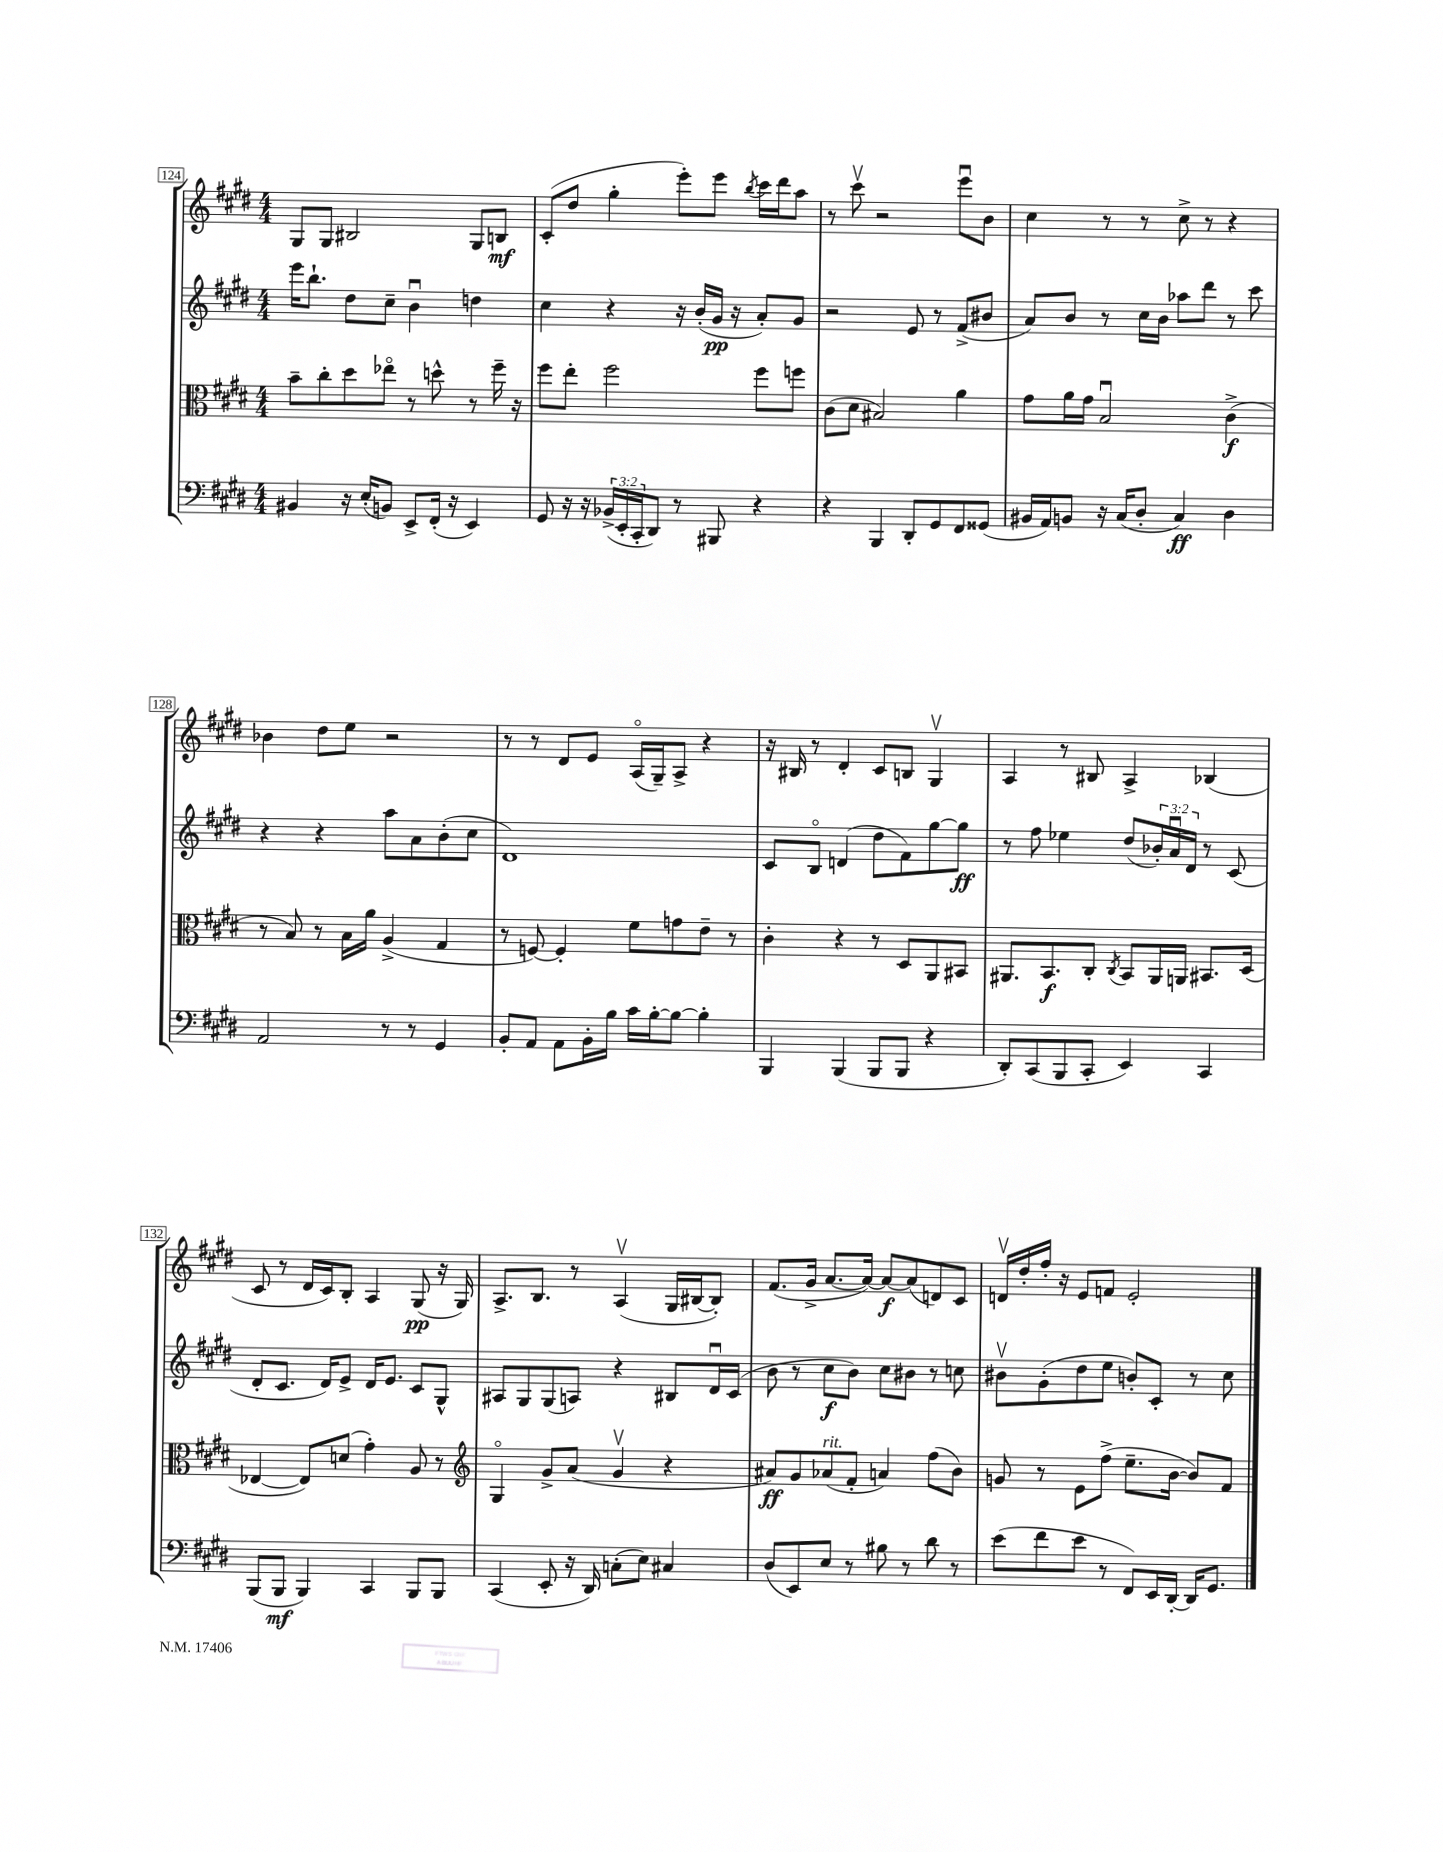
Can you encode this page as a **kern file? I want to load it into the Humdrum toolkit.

**kern	**dynam	**kern	**dynam	**kern	**dynam	**kern	**dynam
*part4	*part4	*part3	*part3	*part2	*part2	*part1	*part1
*staff4	*staff4	*staff3	*staff3	*staff2	*staff2	*staff1	*staff1
*clefF4	*	*clefC3	*	*clefG2	*	*clefG2	*
*k[f#c#g#d#]	*	*k[f#c#g#d#]	*	*k[f#c#g#d#]	*	*k[f#c#g#d#]	*
*M4/4	*	*M4/4	*	*M4/4	*	*M4/4	*
=124	=124	=124	=124	=124	=124	=124	=124
4BB#X/	.	8b~\L	.	16eee\KL	.	8G#/L	.
.	.	.	.	8.bb`\J	.	.	.
.	.	8cc#'\	.	.	.	8G#/J	.
16r	.	8dd#\	.	8dd#\L	.	2B#X/	.
(16E'/KL	.	.	.	.	.	.	.
8BBn/J)	.	8ee-X\J	.	8cc#~\J	.	.	.
8EE^/L	.	8r	.	4bu\	.	.	.
(16FF#'/Jk	.	8ddn^^\	.	.	.	.	.
16r	.	.	.	.	.	.	.
4EE/)	.	8r	.	4ddn\	.	8G#/L	.
.	.	16ff#~\	.	.	.	8Bn/J	mf
.	.	16r	.	.	.	.	.
=125	=125	=125	=125	=125	=125	=125	=125
8GG#/	.	8ff#\L	.	4cc#\	.	(8c#'/L	.
16r	.	8ee'\J	.	.	.	8dd#/J	.
16r	.	.	.	.	.	.	.
(24BB-X^/LL	.	2ff#\	.	4r	.	4gg#'\	.
24EE'/	.	.	.	.	.	.	.
24CC#'/J	.	.	.	.	.	.	.
8DD#/J)	.	.	.	.	.	.	.
8r	.	.	.	16r	.	8eee'\L)	.
.	.	.	.	(16b'/LL	.	.	.
8BBB#X/	.	.	.	16g#/JJ	pp	8eee\J	.
.	.	.	.	16r	.	.	.
.	.	.	.	.	.	8qbb/	.
4r	.	8ff#\L	.	8a'/L)	.	16ccc#\LL	.
.	.	.	.	.	.	16ddd#\J	.
.	.	8ffn\J	.	8g#/J	.	8aa\J	.
=126	=126	=126	=126	=126	=126	=126	=126
4r	.	(8c#\L	.	2r	.	8r	.
.	.	8d#\J	.	.	.	8ccc#v\	.
4BBB/	.	2B#X/)	.	.	.	2r	.
8DD#'/L	.	.	.	8e/	.	.	.
8GG#/	.	.	.	8r	.	.	.
8FF#/	.	4a\	.	(8f#^/L	.	8eeeu\L	.
(8GG##X/J	.	.	.	8b#X/J	.	8b\J	.
=127	=127	=127	=127	=127	=127	=127	=127
16BB#X/LL	.	8g#\L	.	8a/L)	.	4cc#\	.
16AA/J)	.	.	.	.	.	.	.
8BBn/J	.	16a\L	.	8b/J	.	.	.
.	.	16g#\JJ	.	.	.	.	.
16r	.	2Bu/	.	8r	.	8r	.
(16C#/KL	.	.	.	.	.	.	.
8D#'/J	.	.	.	16cc#\LL	.	8r	.
.	.	.	.	16b\JJ	.	.	.
4C#/)	ff	.	.	8aa-X\L	.	8cc#^\	.
.	.	.	.	8ddd#\J	.	8r	.
4D#\	.	(4c#^\	f	8r	.	4r	.
.	.	.	.	8ccc#\	.	.	.
!!LO:LB:g=z
=128	=128	=128	=128	=128	=128	=128	=128
2AA/	.	8r	.	4r	.	4b-X\	.
.	.	8B/)	.	.	.	.	.
.	.	8r	.	4r	.	8dd#\L	.
.	.	16B\LL	.	.	.	8ee\J	.
.	.	16a\JJ	.	.	.	.	.
8r	.	(4A^/	.	8aa\L	.	2r	.
8r	.	.	.	8a\	.	.	.
4GG#/	.	4G#/	.	(8b'\	.	.	.
.	.	.	.	8cc#\J	.	.	.
=129	=129	=129	=129	=129	=129	=129	=129
8BB'/L	.	8r	.	1d#)	.	8r	.
8AA/J	.	[8Fn/)	.	.	.	8r	.
8AA\L	.	4F'/]	.	.	.	8d#/L	.
16BB'\L	.	.	.	.	.	8e/J	.
16B\JJ	.	.	.	.	.	.	.
16c#\LL	.	8f#\L	.	.	.	(16A/LL	.
[16B'\J	.	.	.	.	.	16G#~/J)	.
8B\J_	.	8gn\	.	.	.	8A^/J	.
4B'\]	.	8e~\J	.	.	.	4r	.
.	.	8r	.	.	.	.	.
=130	=130	=130	=130	=130	=130	=130	=130
4BBB/	.	4c#'\	.	8c#/L	.	16r	.
.	.	.	.	.	.	16B#X/	.
.	.	.	.	8B/J	.	8r	.
(4BBB/	.	4r	.	(4dn/	.	4d#'/	.
8BBB/L	.	8r	.	8dd#\L	.	8c#/L	.
8BBB/J	.	8D#/L	.	8f#\)	.	8Bn/J	.
4r	.	8AA/	.	[8gg#\	.	4G#v/	.
.	.	8BB#X/J	.	8gg#\J]	ff	.	.
=131	=131	=131	=131	=131	=131	=131	=131
8DD#'/L)	.	8.AA#X/L	.	8r	.	4A/	.
(8CC#/	.	.	.	8ff#\	.	.	.
.	.	8.BB/	f	.	.	.	.
8BBB/	.	.	.	4ee-X\	.	8r	.
8CC#'/J	.	8C#'/J	.	.	.	8B#X/	.
.	.	8qC#/	.	.	.	.	.
4EE/)	.	8BB/L	.	(8dd#/L	.	4A^/	.
.	.	16AA#/L	.	24b-X'/L)	.	.	.
.	.	.	.	24au/	.	.	.
.	.	16AAn/JJ	.	.	.	.	.
.	.	.	.	24d#/JJ	.	.	.
4CC#/	.	8.BB#X/L	.	8r	.	(4B-X/	.
.	.	.	.	(8c#/	.	.	.
.	.	(16D#/Jk	.	.	.	.	.
!!LO:LB:g=z
=132	=132	=132	=132	=132	=132	=132	=132
(8BBB/L	.	[4E-X/	.	8d#'/L	.	8c#/	.
8BBB/J	mf	.	.	8.c#/J	.	8r	.
4BBB/)	.	8E-/L])	.	.	.	16d#/LL	.
.	.	.	.	16d#/KL)	.	16c#/J)	.
.	.	(8dn/J	.	8e^/J	.	8B'/J	.
4CC#/	.	4g#'\)	.	16d#/KL	.	4A/	.
.	.	.	.	8.e/J	.	.	.
8BBB/L	.	8A/	.	8c#/L	.	(8G#/	pp
8BBB/J	.	8r	.	8G#^^/J	.	16r	.
.	.	.	.	.	.	16G#/)	.
=133	=133	=133	=133	=133	=133	=133	=133
*	*	*clefG2	*	*	*	*	*
(4CC#/	.	4G#/	.	8A#X/L	.	8.A^/L	.
.	.	.	.	8G#/	.	.	.
.	.	.	.	.	.	8.B/J	.
8EE'/	.	8g#^/L	.	(8G#/	.	.	.
16r	.	(8a/J	.	8An/J)	.	8r	.
16DD#/)	.	.	.	.	.	.	.
(8Cn'\L	.	4g#v/	.	4r	.	(4Av/	.
8E\J)	.	.	.	.	.	.	.
4C#X/	.	4r	.	8B#X/L	.	16G#/LL	.
.	.	.	.	.	.	[16B#X/J	.
.	.	.	.	16d#u/L	.	8B#'/J])	.
.	.	.	.	(16c#/JJ	.	.	.
=134	=134	=134	=134	=134	=134	=134	=134
(8D#/L	.	8a#X/L)	ff	8b\	.	(8.f#/L	.
8EE/)	.	8g#/	.	8r	.	.	.
.	.	.	.	.	.	16g#^/Jk	.
!	!	!LO:TX:a:i:t=rit.	!	!	!	!	!
8E/J	.	(8a-X/	.	8cc#\L	f	[8.a/L	.
8r	.	8f#'/J	.	8b\J)	.	.	.
.	.	.	.	.	.	16a/Jk_)	.
8B#X\	.	4an/)	.	8cc#\L	.	8a/L_	f
8r	.	.	.	8b#X\J	.	(8a/]	.
8d#\	.	(8ff#\L	.	8r	.	8dn/)	.
8r	.	8b\J)	.	8ccn\	.	8c#/J	.
=135	=135	=135	=135	=135	=135	=135	=135
(8e\L	.	8gn/	.	8b#Xv\L	.	16dnv/LL	.
.	.	.	.	.	.	16dd#'/	.
8f#\	.	8r	.	(8g#'\	.	16ff#'/JJ	.
.	.	.	.	.	.	16r	.
8e\J	.	8e\L	.	8dd#\	.	8e/L	.
8r	.	(8ff#^\J	.	8ee\J	.	8fn/J	.
8FF#/L)	.	8.ee~\L	.	8bn'/L)	.	2e'/	.
16EE/L	.	.	.	8c#'/J	.	.	.
[16DD#'/JJ	.	[16b\Jk	.	.	.	.	.
16DD#/KL]	.	8b/L])	.	8r	.	.	.
8.GG#/J	.	.	.	.	.	.	.
.	.	8f#/J	.	8cc#\	.	.	.
==	==	==	==	==	==	==	==
*-	*-	*-	*-	*-	*-	*-	*-
